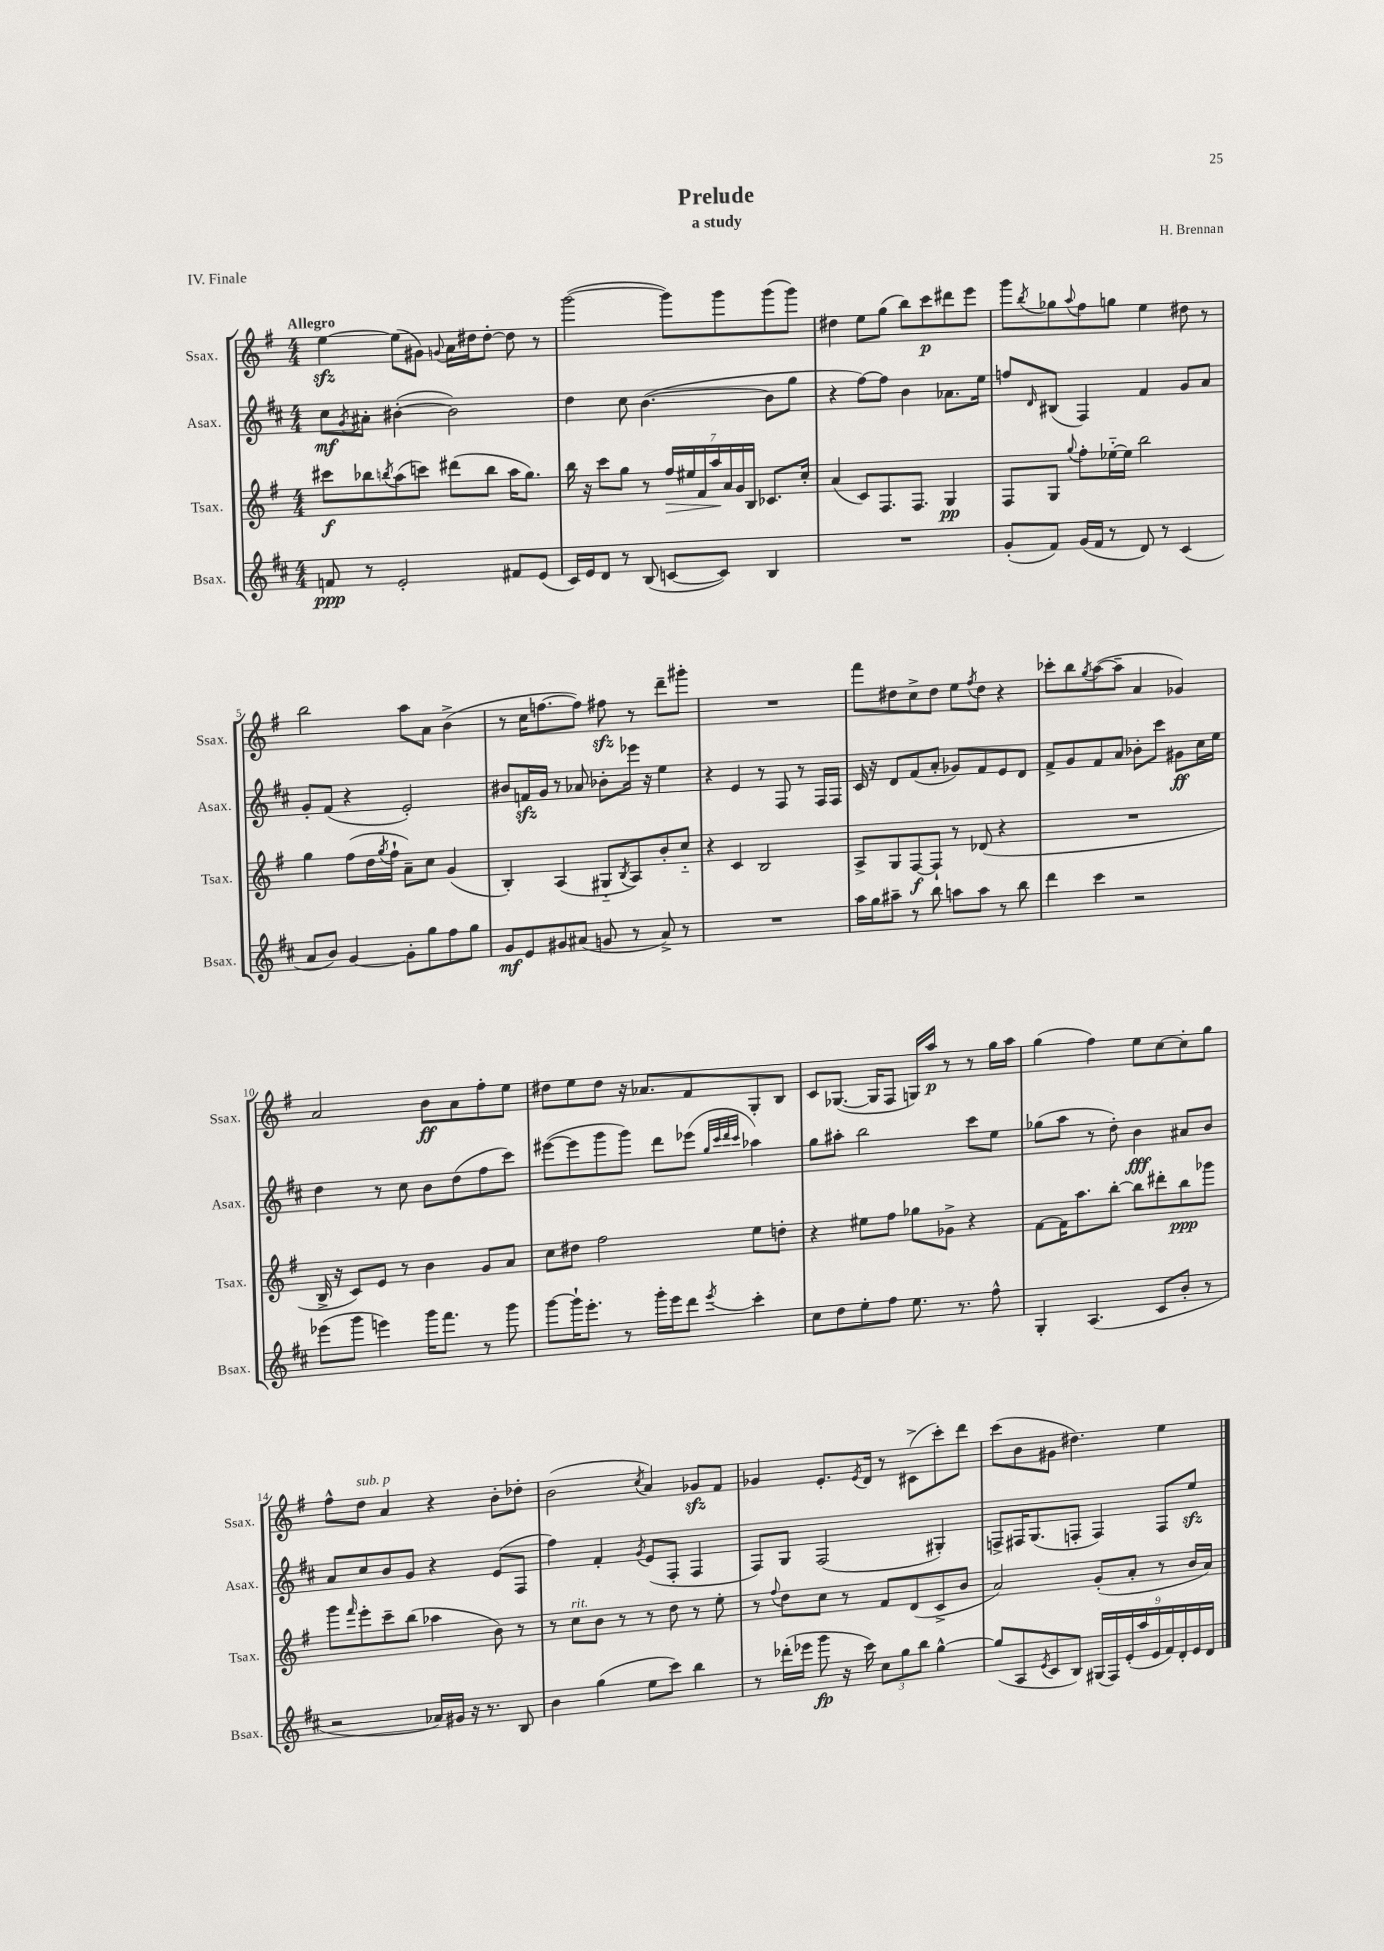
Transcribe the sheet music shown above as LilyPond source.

\header { title = "Prelude" composer = "H. Brennan" subtitle = "a study" piece = "IV. Finale" }
<<
\new StaffGroup <<
\new Staff = "s0" \with { instrumentName = "Ssax." shortInstrumentName = "Ssax." } {
    \clef treble \key g \major \numericTimeSignature \time 4/4 \tempo "Allegro"
    e''4~\sfz e''8( gis'8) \appoggiatura { g'8 } a'16 dis''16 dis''8~-. dis''8 r8 |
    g'''2~( g'''8) g'''8 g'''8( g'''8) |
    dis''4 e''8 g''8( b''8) c'''8\p dis'''8 e'''8 |
    g'''8 \acciaccatura { b''8 } ges''8 \appoggiatura { a''8 } fis''8 g''8 e''4 dis''8 r8 |
    b''2 a''8 a'8 b'4->( |
    r8 c''16 f''8.~ f''8) fis''8\sfz r8 d'''8-- gis'''8-. |
    R1 |
    fis'''8 dis''8 c''8-> dis''8 e''8 \acciaccatura { fis''8 } dis''8 r4 |
    ces'''8-. b''8 \acciaccatura { g''8 } a''8~( a''8-- a'4 ges'4) |
    a'2 b'8\ff a'8 fis''8-. e''8 |
    dis''8 e''8 dis''8 r16 aes'8. fis'8 g8-. b8 |
    c'8 ges8.~( ges16 fis8 g16) a''16\p r8 r8 g''16 a''16 |
    g''4( fis''4) e''8 c''8~ c''8-. g''8 |
    fis''8-^ d''8^\markup { \italic "sub. p" } a'4 r4 b'8-. des''8-. |
    b'2( \acciaccatura { c''8 } a'4) ges'8\sfz fis'8 |
    ges'4 e'8.-. \acciaccatura { e'8 } d'16 r8 cis'8->( c'''8-.) d'''8 |
    c'''8( b'8 gis'8 dis''4.) e''4 \bar "|." |
}
\new Staff = "s1" \with { instrumentName = "Asax." shortInstrumentName = "Asax." } {
    \clef treble \key d \major \numericTimeSignature \time 4/4
    cis''8\mf \acciaccatura { g'8 } ais'8-. bis'4~-.( bis'2) |
    d''4 cis''8 b'4.~( b'8 g''8 |
    r4 fis''8~) fis''8 b'4 aes'8. e''16 |
    f''8 \grace { d'16 } bis8( fis4) fis'4 g'8 a'8 |
    g'8-. fis'8( r4 e'2-.) |
    bis'8 f'16\sfz g'16 r8 aes'8 bes'8-. ees'''16 r16 e''4 |
    r4 e'4 r8 fis8 r8 fis16 fis16 |
    cis'16 r16 d'8 fis'8( a'8-. ges'8) fis'8 e'8 d'8 |
    fis'8-> g'8 fis'8 a'8 bes'8-. cis'''8 gis'8\ff cis''16 e''16 |
    d''4 r8 cis''8 b'8 d''8( fis''8 cis'''8) |
    eis'''8~( eis'''8 g'''8 g'''8) d'''8 ees'''8( \grace { g''32 cis'''32 d'''32 cis'''32 } aes''4) |
    g''8 ais''8-. b''2 cis'''8 e''8 |
    ges''8( a''8 r8 d''8-.) b'4\fff ais'8 b'8 |
    a'8 cis''8 b'8 g'8 r4 e'8( fis8 |
    fis''4) fis'4-. \acciaccatura { g'8 } e'8( fis8-. fis4 |
    fis8) g8 fis2( gis4-.) |
    f8-> fis16 g8.( f8-. f4) f8 e''8\sfz \bar "|." |
}
\new Staff = "s2" \with { instrumentName = "Tsax." shortInstrumentName = "Tsax." } {
    \clef treble \key g \major \numericTimeSignature \time 4/4
    cis'''8\f bes''8 \acciaccatura { b''8 } a''8( c'''8) dis'''8( b''8 a''16 g''8.) |
    b''16 r16 c'''8 g''8 r8 \tuplet 7/4 { fis''16\> eis''16 fis'16 a''16\! a'16 g'16 b16 } ces'8. c''16-. |
    a'4( c'8) fis8. fis8. g4\pp |
    fis8 g8 \appoggiatura { g''8 } fis''8-. ees''16~-_ ees''16 b''2 |
    g''4 fis''8( d''16 \acciaccatura { g''8 } fis''16-! a'8--) c''8 g'4( |
    b4-.) a4( gis8-_ \acciaccatura { b8 } a8) b'8-. c''8-_ |
    r4 c'4 b2 |
    a8-> g8 fis8~\f fis8-! r8 des'8( r4 |
    R1 |
    b16-> r16 c'8) e'8 r8 b'4 g'8 a'8 |
    c''8 dis''8 fis''2 e''8 d''8-. |
    r4 eis''8 fis''8 ges''8 ges'8-> r4 |
    fis'8~ fis'16 a''8. b''8~-. b''8 dis'''8-. b''8\ppp ges'''8 |
    g'''8 \grace { fis'''16 } e'''8-. c'''8-- b''8( aes''4 b'8) r8 |
    r8 c''8^\markup { \italic "rit." } b'8 r8 r8 d''8 r8 e''8-. |
    r8 \appoggiatura { fis''8 } d''8 c''8 r8 fis'8 d'8( c'8-> b'8 |
    a'2) g'8-.( a'8-. r8 b'16 a'16) \bar "|." |
}
\new Staff = "s3" \with { instrumentName = "Bsax." shortInstrumentName = "Bsax." } {
    \clef treble \key d \major \numericTimeSignature \time 4/4
    f'8\ppp r8 e'2-. fis'8 e'8( |
    cis'16) e'16 d'8 r8 b8( c'8~ c'8) b4 |
    R1 |
    g'8-.( fis'8) g'16( fis'16 r8 d'8) r8 cis'4( |
    a'8 b'8) g'4~ g'8-. g''8 fis''8 g''8 |
    g'8\mf e'8 gis'8 ais'8( g'8 r8 ais'8->) r8 |
    R1 |
    a''16 g''16 ais''8-- r8 b''8 a''8 a''8 r8 b''8 |
    d'''4 cis'''4 r2 |
    ees'''8( g'''8 e'''4) g'''16 fis'''8. r8 g'''8 |
    g'''8~ g'''16-! e'''8.-. r8 g'''16-. e'''16 d'''8 \acciaccatura { e'''8 } cis'''4-. |
    cis''8 d''8 e''8-. fis''8 e''8. r8. fis''8-^ |
    g4-. a4.( cis'8 b'8-. r8 |
    r2 aes'16) gis'16 r16 r8. b8 |
    b'4 g''4( e''8 cis'''8) b''4 |
    r8 des'''16-.( ees'''16 g'''8\fp r16 cis'''16) \tuplet 3/2 { cis''8 g''8 b''8 } g''4~-^ |
    g''8( a8 \acciaccatura { e'8 } cis'8 b8) \tuplet 9/8 { gis16( fis16) e'16-.( a''16 e'16 fis'16) d'16-. e'16 d'16 } \bar "|." |
}
>>
>>
